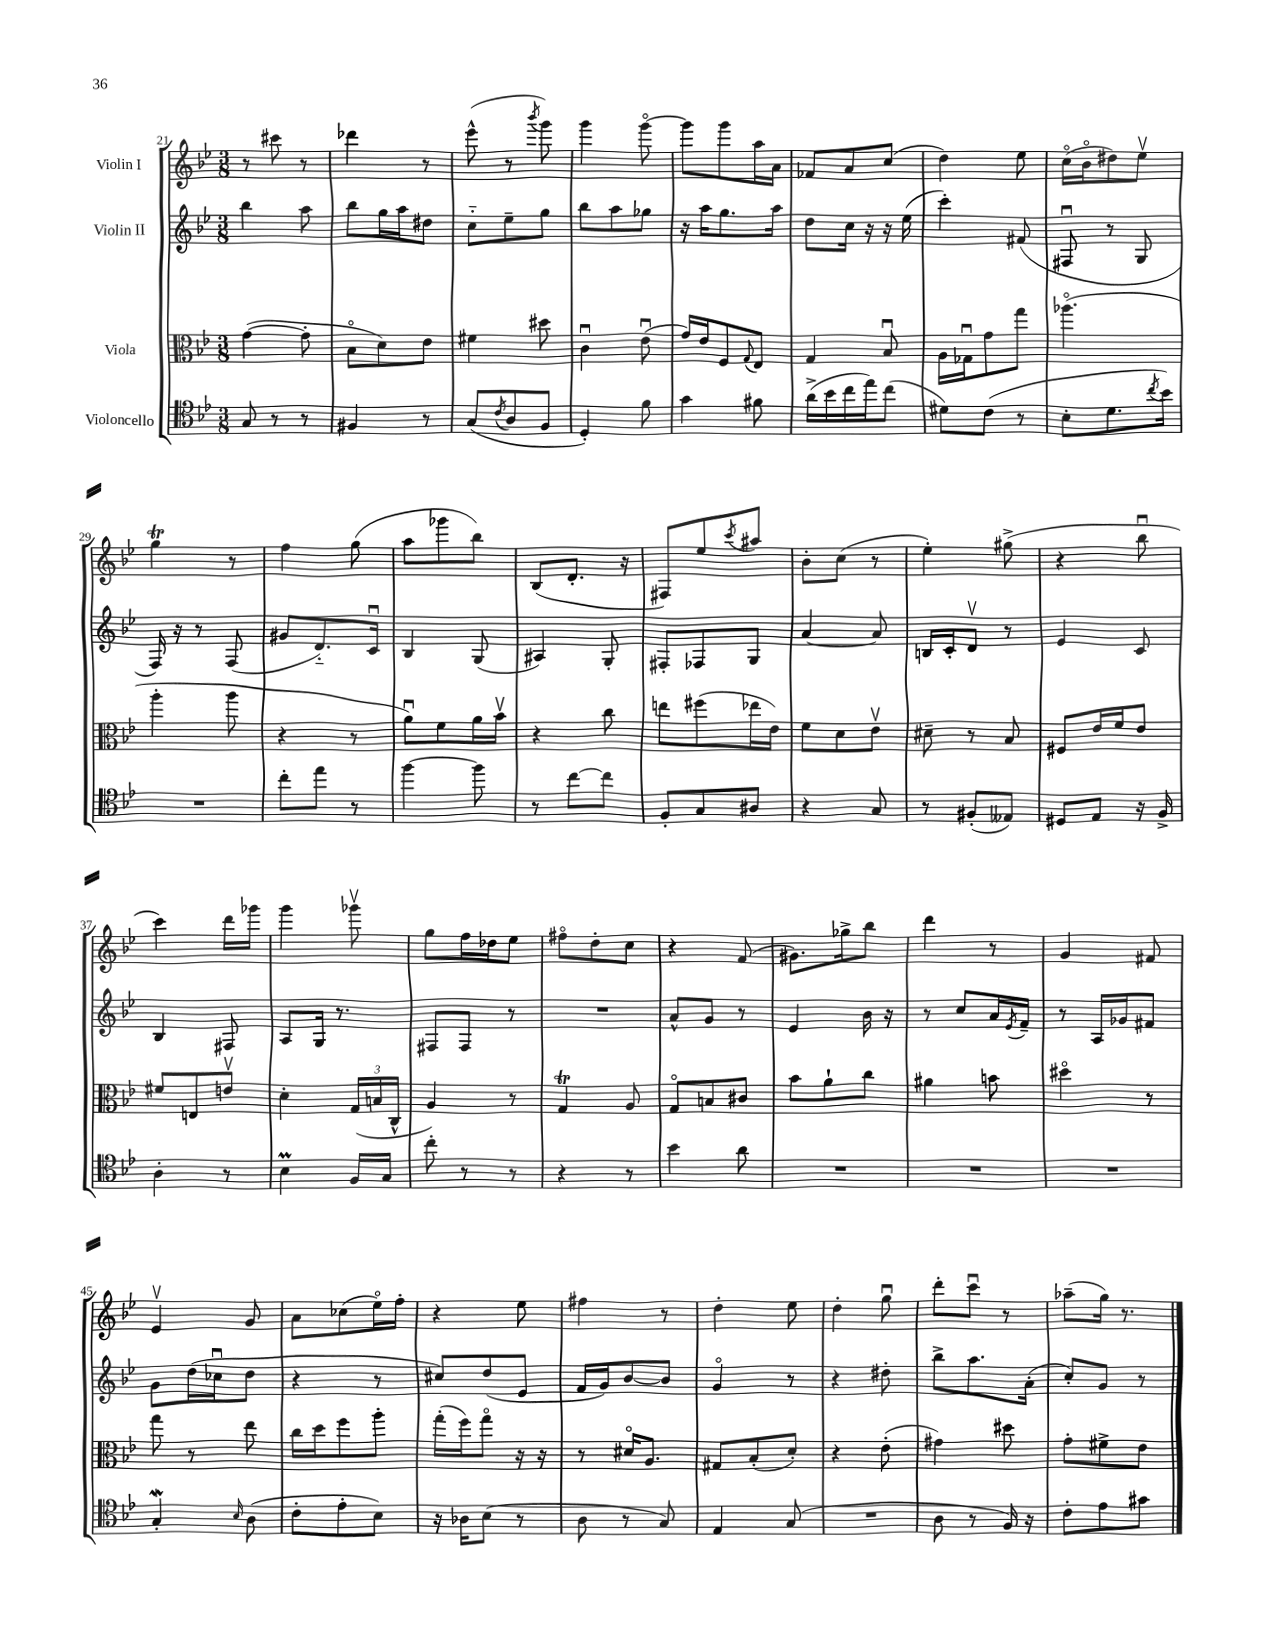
<<
\new StaffGroup <<
\new Staff = "s0" \with { instrumentName = "Violin I" } {
    \clef treble \key bes \major \numericTimeSignature \time 3/8
    r8 cis'''8 r8 |
    des'''4 r8 |
    ees'''8-^( r8 \acciaccatura { bes'''8 } g'''8) |
    g'''4 g'''8~\flageolet |
    g'''8 g'''8 a''16 a'16 |
    fes'8 a'8 c''8( |
    d''4) ees''8 |
    c''16\flageolet( bes'16\flageolet dis''8) ees''8\upbow |
    g''4\trill r8 |
    f''4 g''8( |
    a''8 ges'''8 bes''8) |
    bes8( d'8.-. r16 |
    fis8) ees''8 \acciaccatura { c'''8 } ais''8 |
    bes'8-. c''8( r8 |
    ees''4-.) gis''8->( |
    r4 bes''8\downbow |
    c'''4) d'''16 ges'''16 |
    g'''4 ges'''8\upbow |
    g''8 f''16 des''16 ees''8 |
    fis''8\flageolet d''8-. c''8 |
    r4 f'8( |
    gis'8.) ges''16-> bes''8 |
    d'''4 r8 |
    g'4 fis'8 |
    ees'4\upbow g'8 |
    a'8 ces''8( ees''16\flageolet) f''16-. |
    r4 ees''8 |
    fis''4 r8 |
    d''4-. ees''8 |
    d''4-. g''8\downbow |
    d'''8-. c'''8\downbow r8 |
    aes''8--( g''16) r8. \bar "|." |
}
\new Staff = "s1" \with { instrumentName = "Violin II" } {
    \clef treble \key bes \major \numericTimeSignature \time 3/8
    bes''4 a''8 |
    bes''8 g''16 a''16 dis''8 |
    c''8-_ ees''8-- g''8 |
    bes''8 a''8 ges''8 |
    r16 a''16 g''8. a''16 |
    d''8 c''16 r16 r16 ees''16( |
    c'''4-.) fis'8( |
    fis8\downbow r8 g8 |
    f16) r16 r8 f8( |
    gis'8 d'8.-_) c'16\downbow |
    bes4 g8( |
    ais4) g8-. |
    fis8-. fes8 g8 |
    a'4~ a'8 |
    b16 c'16-. d'8\upbow r8 |
    ees'4 c'8 |
    bes4 fis8 |
    a8 g16 r8. |
    fis8 fis8 r8 |
    R4. |
    a'8-^ g'8 r8 |
    ees'4 bes'16 r16 |
    r8 c''8 a'16 \acciaccatura { ees'8 } f'16-- |
    r8 a16 ges'16 fis'8 |
    g'8 d''16( ces''16\downbow d''8 |
    r4 r8 |
    cis''8) d''8( ees'8 |
    f'16 g'16) bes'8~ bes'8 |
    g'4\flageolet r8 |
    r4 dis''8-. |
    bes''8-> a''8. a'16-.( |
    c''8-.) g'8 r8 \bar "|." |
}
\new Staff = "s2" \with { instrumentName = "Viola" } {
    \clef alto \key bes \major \numericTimeSignature \time 3/8
    g'4~( g'8-. |
    bes8\flageolet d'8) ees'8 |
    fis'4 dis''8 |
    c'4\downbow ees'8\downbow( |
    g'16) ees'16 f8 \appoggiatura { g8 } ees8 |
    g4 bes8\downbow |
    a16 ges16\downbow g'8 g''8 |
    aes''4.\flageolet( |
    a''4-. a''8 |
    r4 r8 |
    a'8\downbow) f'8 a'16 bes'16\upbow |
    r4 c''8 |
    e''8 fis''8( ees''16 ees'16) |
    f'8 d'8 ees'8\upbow |
    dis'8-- r8 bes8 |
    fis8 ees'16 f'16 ees'8 |
    fis'8 e8 e'8\upbow |
    d'4-. \tuplet 3/2 { g16( b16 c16-^ } |
    a4) r8 |
    g4\trill a8 |
    g8\flageolet b8 cis'8 |
    bes'8 a'8-! c''8 |
    ais'4 b'8 |
    dis''4\flageolet r8 |
    g''8 r8 ees''8 |
    c''16 d''16 f''8 a''8-. |
    g''16-.( f''16) g''8\flageolet r16 r16 |
    r8 dis'16\flageolet a8. |
    gis8 bes8-.( d'8-.) |
    r4 ees'8-.( |
    gis'4) dis''8 |
    g'8-. fis'8-> ees'8 \bar "|." |
}
\new Staff = "s3" \with { instrumentName = "Violoncello" } {
    \clef tenor \key bes \major \numericTimeSignature \time 3/8
    g8 r8 r8 |
    fis4 r8 |
    g8( \acciaccatura { c'8 } a8 f8 |
    d4-.) f'8 |
    g'4 fis'8 |
    a'16->( bes'16 c''16 ees''16) c''8( |
    dis'8) c'8( r8 |
    bes8-. d'8. \acciaccatura { c''8 } bes'16) |
    R4. |
    c''8-. ees''8 r8 |
    f''4~ f''8 |
    r8 c''8~ c''8 |
    f8-. g8 ais8 |
    r4 g8 |
    r8 fis8-.( eeses8) |
    dis8 ees8 r16 f16-> |
    a4-. r8 |
    bes4\prall f16 g16 |
    c''8-. r8 r8 |
    r4 r8 |
    bes'4 a'8 |
    R4. |
    R4. |
    R4. |
    g4-.\mordent \grace { bes16 } a8( |
    c'8-. ees'8-. bes8) |
    r16 aes16 bes8( r8 |
    a8 r8 g8) |
    ees4 g8( |
    R4. |
    a8 r8 f16) r16 |
    c'8-. ees'8 gis'8 \bar "|." |
}
>>
>>
\layout { \context { \Score currentBarNumber = #21 } }
